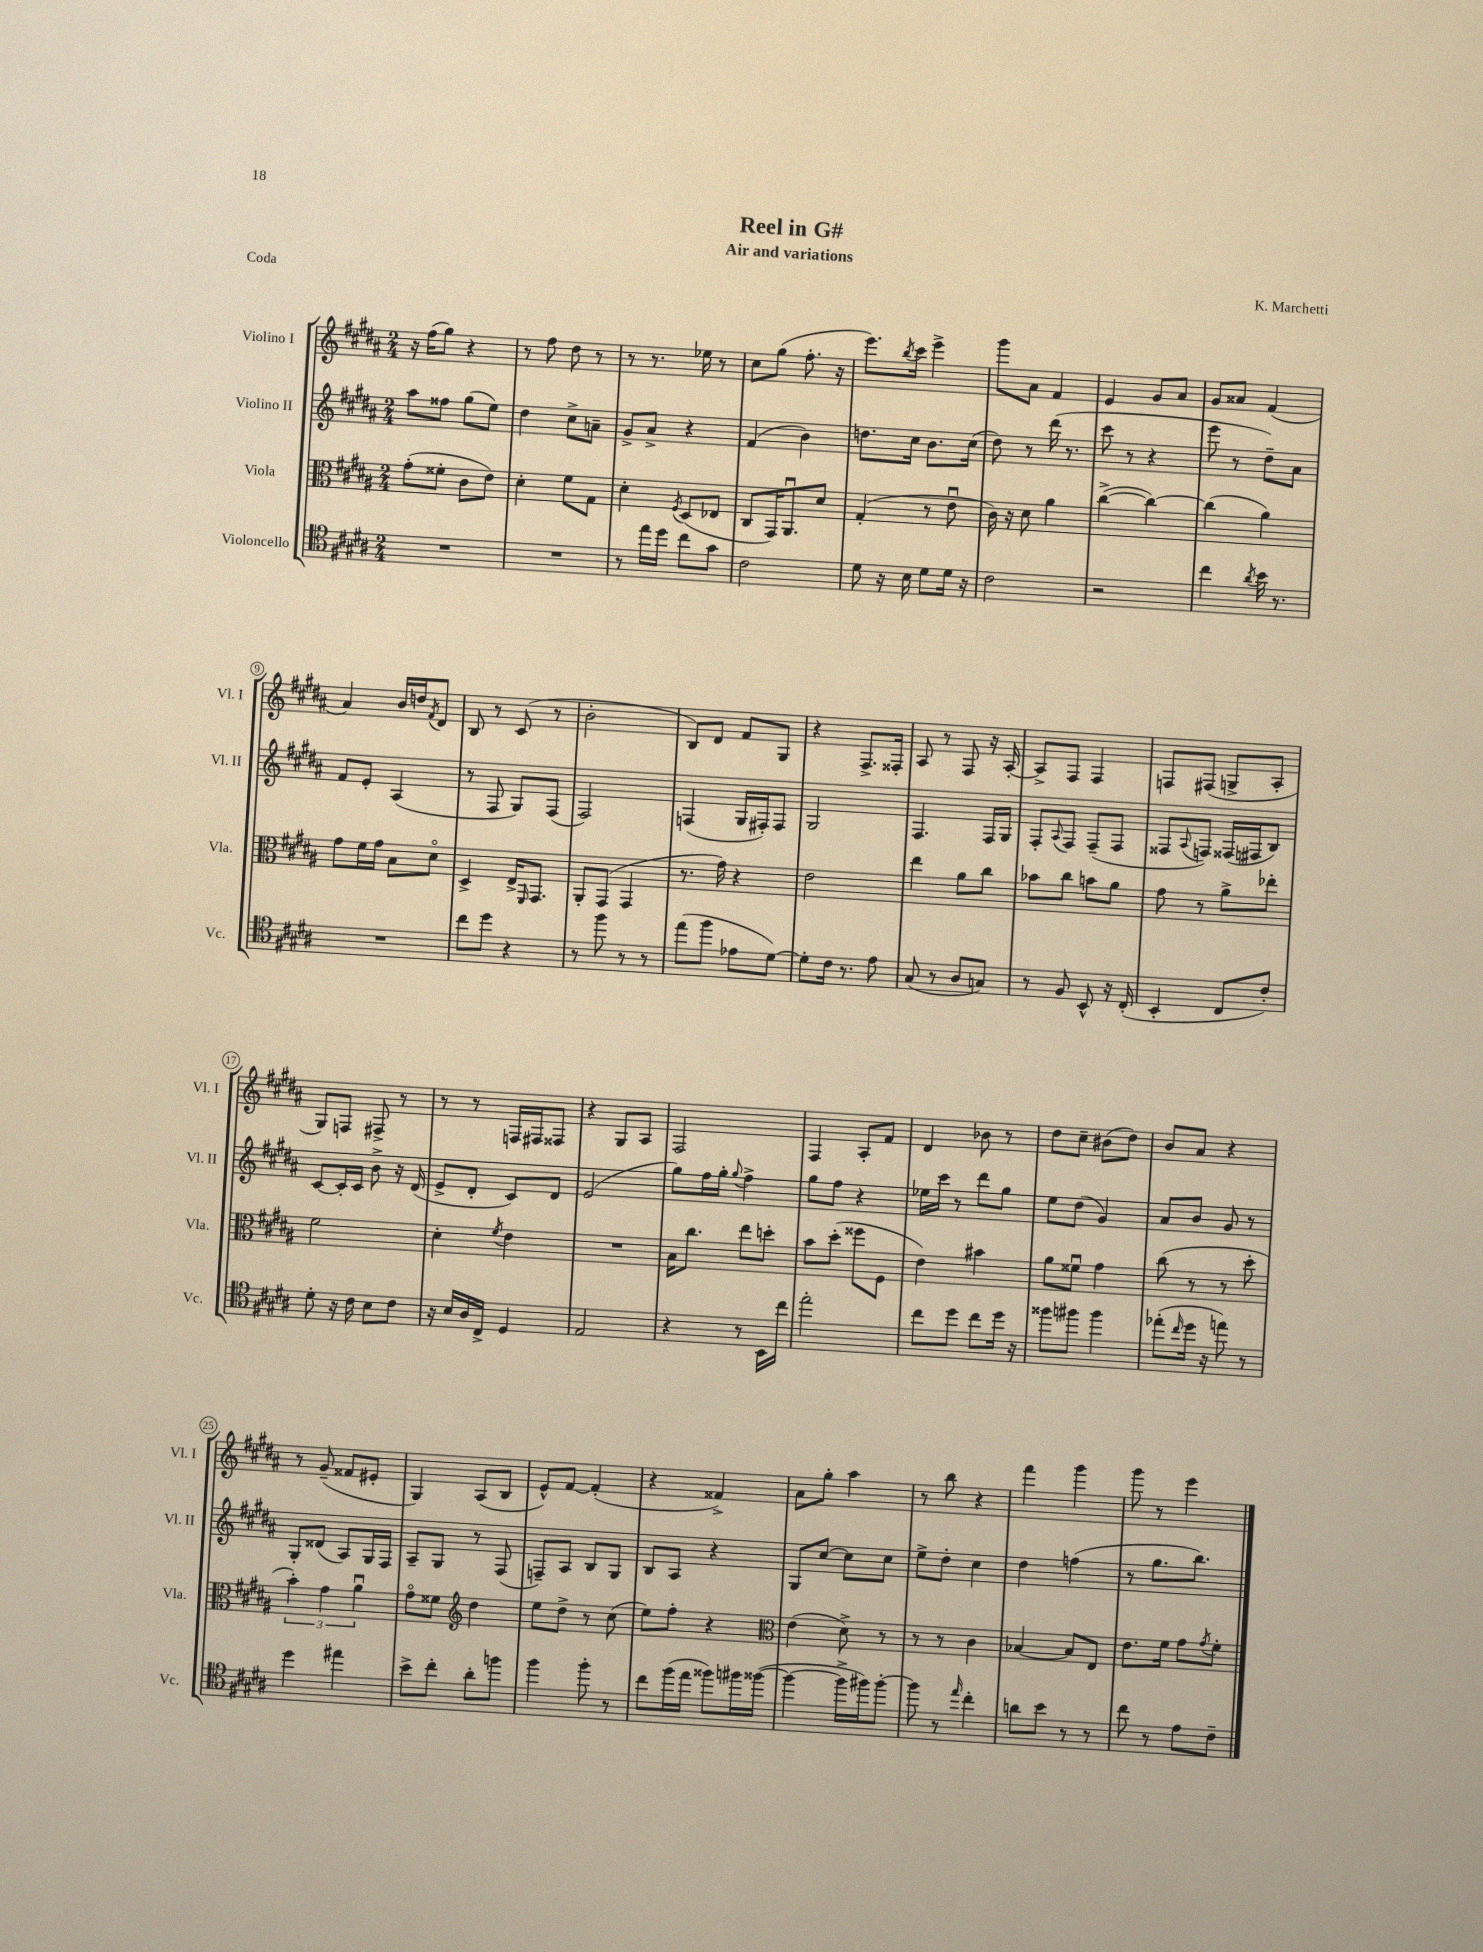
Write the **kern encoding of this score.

**kern	**kern	**kern	**kern
*staff4	*staff3	*staff2	*staff1
*clefC4	*clefC3	*clefG2	*clefG2
*k[f#c#g#d#a#]	*k[f#c#g#d#a#]	*k[f#c#g#d#a#]	*k[f#c#g#d#a#]
*M2/4	*M2/4	*M2/4	*M2/4
2r	(8g#'\L	8aa#\L	16r
.	.	.	(16ff#\LK
.	8f##'\J	8ff##\J	8gg#\J)
.	8c#\L	(8gg#\L	4r
.	8e\J)	8ee\J)	.
=	=	=	=
2r	4d#'\	4dd#\	8r
.	.	.	8ff#\
.	8f#\L	8cc#^\L	8dd#\
.	8G#\J	8a~\J	8r
=	=	=	=
8r	4d#'\	8g#^/L	8r
16ee\LL	.	8a#^/J	8.r
16dd#\JJ	.	.	.
.	8qF#/	.	.
8cc#\L	(8D#/L	4r	.
.	.	.	16ee-\
8g#\J	8E-/J	.	8r
=	=	=	=
2c#\	8C#/L	(4f#/	8cc#\L
.	16GG#/K)	.	(8gg#\J
.	8.AA#u/	.	.
.	.	4b\)	8.ff#'\
.	8d#/J	.	.
.	.	.	16r
=	=	=	=
8d#\	(4G#'/	8.dd\L	8.eee\L)
16r	.	.	.
.	.	.	8qbb/
16B\	.	16cc#\Jk	16ccc#\Jk
8d#\L	8r	8.b\L	4eee^\
16d#\Jk	8eu\	.	.
16r	.	(16cc#\Jk	.
=	=	=	=
2c#\	16c#\)	8dd#\)	8ggg#\L
.	16r	.	.
.	8d#\	8r	8a#\J
.	4a#\	(16ddd#\	4f#/
.	.	8.r	.
=	=	=	=
2r	([4cc#^\	8ccc#\	4e/
.	.	8r	.
.	4cc#\_)	4r	8g#/L
.	.	.	8a#/J
=	=	=	=
4cc#\	(4cc#\]	8eee\	8g#/L
.	.	8r	8a##/J
8qa#/	.	.	.
16b\	4a#\)	8dd#~\L)	(4f#/
8.r	.	.	.
.	.	8a#\J	.
=	=	=	=
2r	8g#\L	8f#/L	4a#/)
.	16f#\L	8e'/J	.
.	16g#\JJ	.	.
.	8B\L	(4A#/	16b/LL
.	.	.	16dd/J
.	.	.	8qf#/
.	8d#o\J	.	8d#/J
=	=	=	=
8cc#\L	4D#^/	8r	8B/
8dd#\J	.	8F#/	8r
4r	16E^/LK	8G#/L)	(8c#/
.	16qqFF#/	.	.
.	8.GG#/J	.	.
.	.	(8F#/J	8r
=	=	=	=
8r	8AA#'/L	2F#/)	2b'\
8ff#\	(8GG#/J	.	.
8r	4GG#/	.	.
8r	.	.	.
=	=	=	=
(8ee\L	8.r	(4F/	8B/L)
8ff#\J	.	.	8d#/J
.	16g#\)	.	.
8e-\L	4r	16G#/LL	8f#/L
.	.	16F#'/J)	.
[8d#\J)	.	8F#/J	8G#/J
=	=	=	=
8d#'\]L	2e\	2G#/	4r
16c#\Jk	.	.	.
8.r	.	.	.
.	.	.	8.F#^/L
8e\	.	.	.
.	.	.	16F##'/Jk
=	=	=	=
(8G#/	4ee\	4.F#/	8A#/
8r	.	.	8r
8A#/L	8a#\L	.	8F#/
8G/J)	8cc#\J	16F#/LL	16r
.	.	16G#/JJ	[16A#'/
=	=	=	=
8r	8b-\L	8F#'/L	8A#^/]L
.	.	8qqA#/	.
8F#/	8cc#\J	8F#/J	8F#/J
8BB^^/	8b\L	(8F#~/L	4F#/
16r	8a#\J	8F#/J	.
(16C#'/	.	.	.
=	=	=	=
4BB'/	8g#\	8F##/L	8F/L
.	.	8qqA#/	.
.	8r	8F/J)	(8F#/J
8C#/L	8a#^\L	(16F##/LL	8G^/L
.	.	16F#/J	.
8c#'/J)	8ee-'\J	8B/J)	8A#'/J
=	=	=	=
8d#'\	2f#\	[8c#/L	8G#/L)
16r	.	16c#'/]L	8F/J
16c#\	.	16c#/JJ	.
8B\L	.	8b^\	8F#^/
8c#\J	.	16r	8r
.	.	(16d#/	.
=	=	=	=
16r	4d#'\	8e^/L	8r
16B/LL	.	.	.
16A#/	.	8d#'/J	8r
16C#^/JJ	.	.	.
.	8qf#/	.	.
4D#/	4e\	8c#/L)	16F/LL
.	.	.	16F#/J
.	.	8d#/J	8F##/J
=	=	=	=
2E/	2r	(2e/	4r
.	.	.	8G#/L
.	.	.	8A#/J
=	=	=	=
4r	16B\LK	8gg#\L)	2F#/
.	8.cc#\J	.	.
.	.	16ff#\L	.
.	.	16gg#'\JJ	.
.	.	8qqgg#/	.
8r	8ee\L	4ff#^\	.
16BB\LL	8dd'\J	.	.
16cc#\JJ	.	.	.
=	=	=	=
2ee'\	8b\L	8gg#\L	4F#/
.	(8dd#'\J	8ff#\J	.
.	8ff##\L	4r	8A#'/L
.	8F#\J	.	8f#/J
=	=	=	=
8cc#\L	4e\)	16ee-\LL	4d#/
.	.	16ccc#\JJ	.
8dd#\J	.	8r	.
8cc#\L	4b#\	8ddd#\L	8b-\
16dd#\Jk	.	8gg#\J	8r
16r	.	.	.
=	=	=	=
8ff##\L	8a#\L	8ee\L	8dd#\L
8ff#\J	8f##u\J	(8dd#\J	8cc#~\J
4ff#\	4g#\	4g#/)	(8b#\L
.	.	.	8dd#\J)
=	=	=	=
(8ee-'\L	(8cc#\	8a#/L	8b/L
16qqcc#/	.	.	.
16dd#\Jk	8r	8b/J	8a#/J
16r	.	.	.
8ee\)	8r	8g#/	4r
8r	8dd#'\	8r	.
=	=	=	=
4dd#\	6b'\)	8G#'/L	8r
.	.	(8d##/J	(8g#~/
.	6g#\	.	.
4ee#\	.	8A#/L)	8f##/L
.	6a#u\	.	.
.	.	16G#/L	8e#'/J
.	.	16F#/JJ	.
=	=	=	=
8b^\L	8g#o\L	8A#~/L	4G#/)
8cc#'\J	8f##\J	8G#/J	.
*	*clefG2	*	*
8a#'\L	4dd#\	8r	(8A#/L
8ff\J	.	(8F#/	8B/J
=	=	=	=
4ff#\	8ee\L	8F~/L)	8e^^/L)
.	8dd#^\J	8A#/J	[8f#/J
8ff#'\	8r	8B/L	(4f#'/]
8r	(8cc#\	8G#/J	.
=	=	=	=
8cc#\L	8ee\L)	8B/L	4r
(16ff#\L	8ff#'\J	8A#/J	.
16ee\JJ	.	.	.
8ff##\L)	4r	4r	4f##^/)
16ff#\L	.	.	.
([16ff##\JJ	.	.	.
=	=	=	=
*	*clefC3	*	*
4ff##\_	(4e\	8G#/L	8a#\L
.	.	[8cc#/J	8gg#'\J
16ff##^\]LL	8d#^\)	8cc#\]L	4aa#\
16ff#\J)	.	.	.
[8ff#'\J	8r	8cc#\J	.
=	=	=	=
8ff#\]	8r	8ee^\L	8r
8r	8r	8dd#'\J	8bb\
16qqee/	.	.	.
4cc#'\	4c#\	4cc#\	4r
=	=	=	=
8a\L	[4B-/	4dd#\	4fff#\
8b\J	.	.	.
8r	8B-/]L	(4ff\	4ggg#\
8r	8E/J	.	.
=	=	=	=
8cc#\	8.e\L	8r	8ggg#\
8r	.	8.gg#\L	8r
.	16f#\Jk	.	.
8e\L	8g#\L	.	4eee\
.	.	8.bb\J)	.
.	8qg#/	.	.
8c#~\J	8f#'\J	.	.
==	==	==	==
*-	*-	*-	*-
